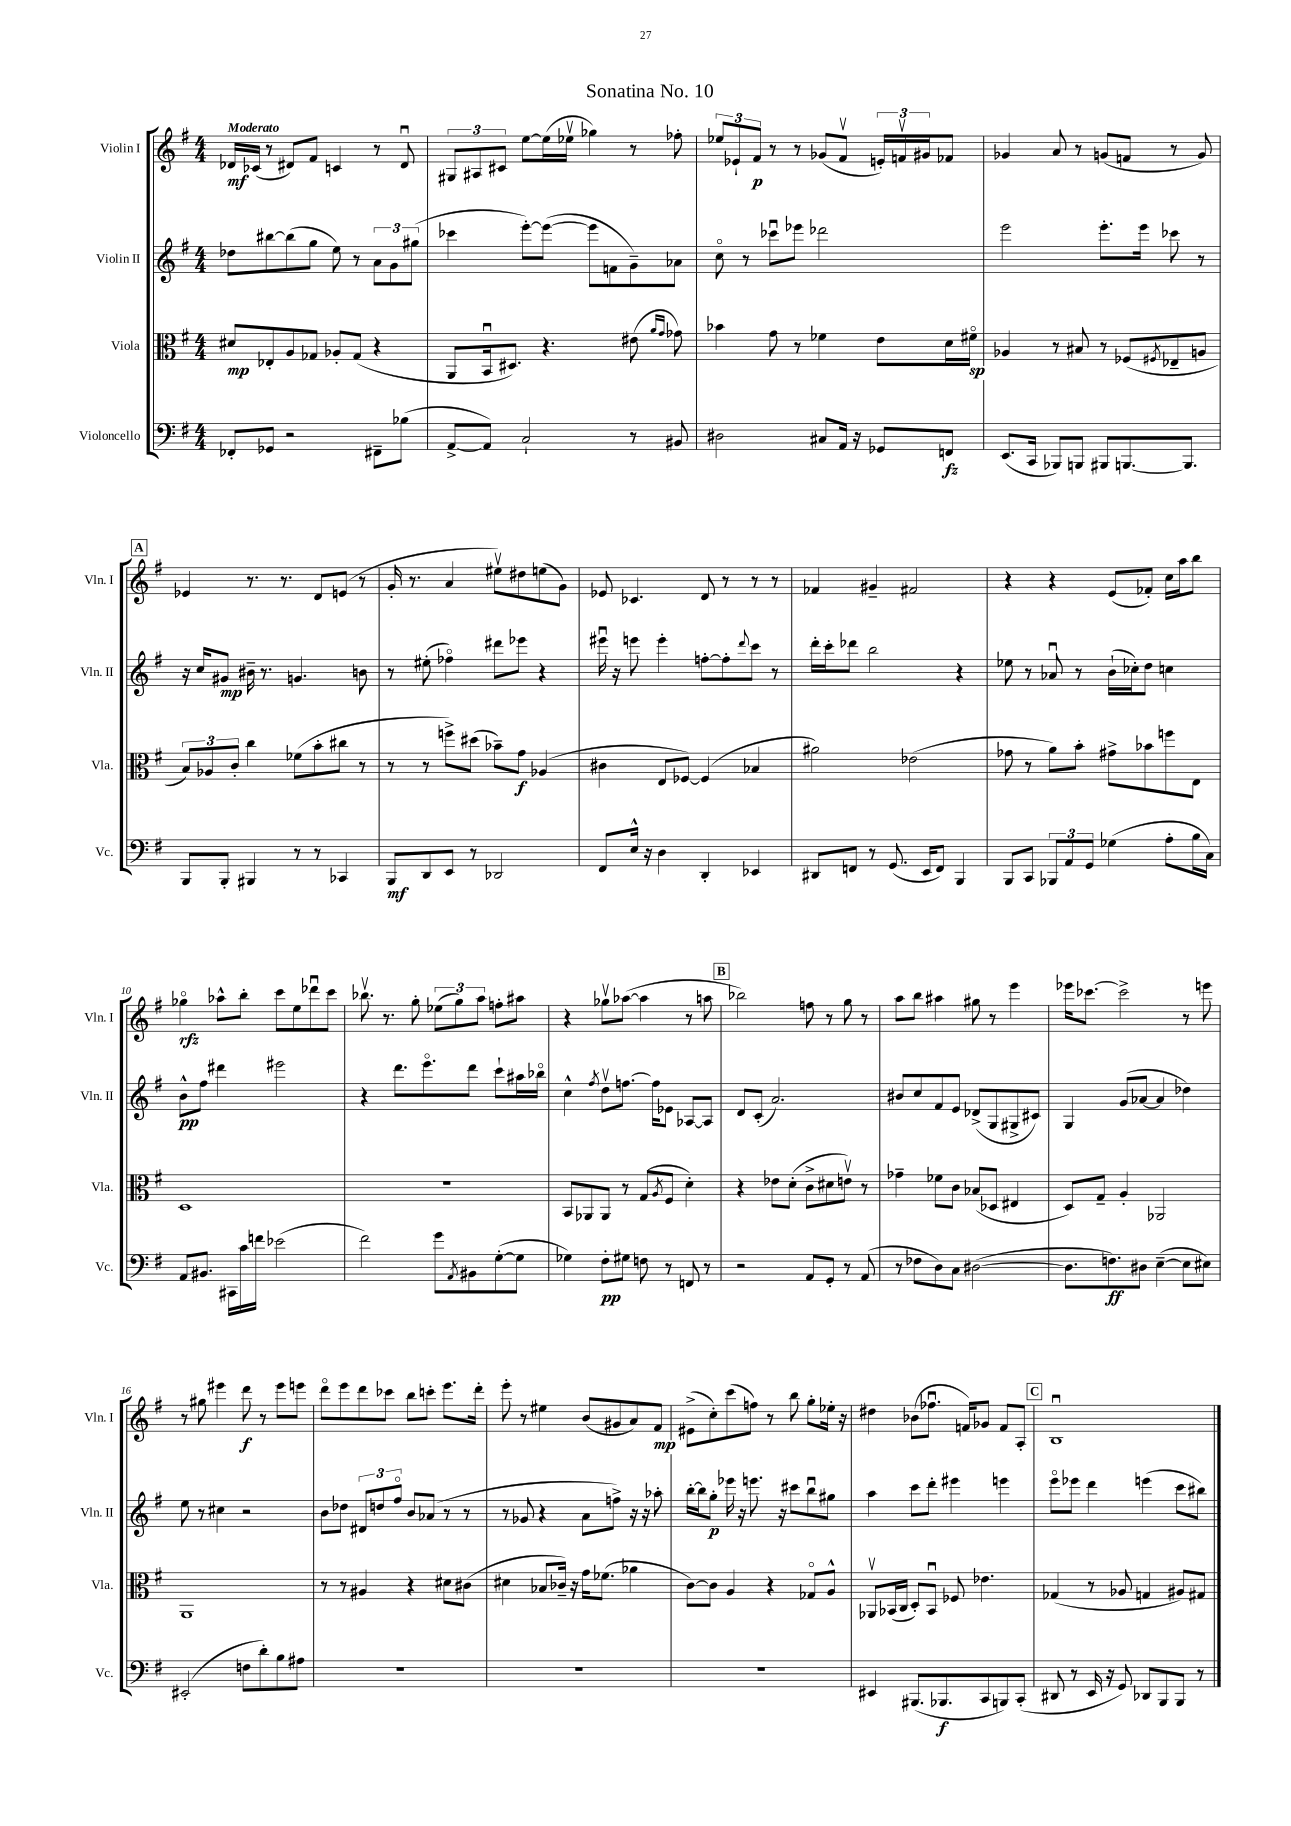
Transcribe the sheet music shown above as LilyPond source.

\header { title = "Sonatina No. 10" }
<<
\new StaffGroup <<
\new Staff = "s0" \with { instrumentName = "Violin I" shortInstrumentName = "Vln. I" } {
    \clef treble \key g \major \numericTimeSignature \time 4/4 \tempo "Moderato"
    des'16\mf ces'16( r8 dis'8) fis'8 c'4 r8 dis'8\downbow |
    \tuplet 3/2 { gis8 ais8 cis'8 } e''8~ e''16( ees''16\upbow ges''4) r8 fes''8-. |
    \tuplet 3/2 { ees''8 ees'8-! fis'8\p } r8 r8 ges'8( fis'8\upbow \tuplet 3/2 { e'16-.) f'16\upbow gis'16 } fes'8 |
    ges'4 a'8 r8 g'8( f'8 r8 g'8) |
    \mark \markup { \box "A" } ees'4 r8. r8. d'8 e'8( r8 |
    g'16-. r8. a'4 eis''8\upbow) dis''8 e''8( g'8) |
    ees'8 ces'4. d'8 r8 r8 r8 |
    fes'4 gis'4-- fis'2 |
    r4 r4 e'8( fes'8-.) c''16 a''16 b''8 |
    ges''4\flageolet\rfz aes''8-^ b''8-. c'''8 e''8 des'''8\downbow c'''8 |
    bes''8.\upbow r8. g''8-. \tuplet 3/2 { ees''8( g''8) a''8 } f''8-. ais''8 |
    r4 ges''8\upbow aes''8~( aes''4 r8 a''8 |
    \mark \markup { \box "B" } bes''2) f''8 r8 g''8 r8 |
    a''8 b''8 ais''4 gis''8 r8 e'''4 |
    ees'''16 ces'''8.~ ces'''2-> r8 e'''8 |
    r8 gis''8 eis'''4 d'''8\f r8 eis'''8 e'''8 |
    d'''8\flageolet e'''8 d'''8 ces'''8 b''8 c'''8-. e'''8. d'''16-. |
    e'''8-. r8 eis''4 b'8( gis'8 a'8) fis'8\mp |
    eis'8->( c''8-.) c'''8( f''8) r8 b''8 g''8-. ees''16-. r16 |
    dis''4 bes'8( fes''8.\downbow f'16) ges'8 f'8 a8-. |
    \mark \markup { \box "C" } b1\downbow \bar "|." |
}
\new Staff = "s1" \with { instrumentName = "Violin II" shortInstrumentName = "Vln. II" } {
    \clef treble \key g \major \numericTimeSignature \time 4/4
    des''8 bis''8~ bis''8( g''8 e''8) r8 \tuplet 3/2 { a'8 g'8 gis''8( } |
    ces'''4 e'''8~-.) e'''8~( e'''8 f'8 g'8--) aes'8 |
    c''8\flageolet r8 ces'''8\downbow ees'''8 des'''2 |
    e'''2 e'''8.-. e'''16 ces'''8 r8 |
    \mark \markup { \box "A" } r16 c''16 gis'8\mp bis'16-- r8. g'4. b'8 |
    r8 eis''8-.( fes''4\flageolet) dis'''8 ees'''8 r4 |
    eis'''16\downbow r16 e'''8 e'''4-. f''8~-. f''8-. \appoggiatura { d'''8 } c'''8 r8 |
    d'''16-. c'''16-. des'''8 b''2 r4 |
    ees''8 r8 aes'8\downbow r8 b'16-!( ces''16-.) d''8 c''4 |
    b'8-^\pp fis''8 dis'''4 eis'''2 |
    r4 d'''8. e'''8.\flageolet d'''8 c'''8-! ais''16 bes''16\flageolet |
    c''4-^ \acciaccatura { fis''8 } d''8\upbow f''8.~ f''16 ees'8 aes8~ aes8 |
    \mark \markup { \box "B" } d'8 c'8-.( a'2.) |
    bis'8 c''8 fis'8 e'8 des'8->( g8 gis8-> cis'8) |
    g4 g'8( aes'8~ aes'4 des''4) |
    e''8 r8 cis''4 r2 |
    b'8 des''8 \tuplet 3/2 { dis'8 d''8 fis''8\flageolet } b'8 aes'8( r8 r8 |
    r8 ges'8 r4 a'8 f''8->) r16 r16 aes''8-. |
    b''16~-. b''16 g''8-.\p ees'''16 r16 e'''8. r16 cis'''8 b''8\downbow gis''8 |
    a''4 c'''8 d'''8-. eis'''4 e'''4 |
    \mark \markup { \box "C" } e'''8\flageolet ees'''8 d'''4 e'''4( c'''8 bis''8) \bar "|." |
}
\new Staff = "s2" \with { instrumentName = "Viola" shortInstrumentName = "Vla." } {
    \clef alto \key g \major \numericTimeSignature \time 4/4
    dis'8\mp ees8-. a8 ges8 aes8-. ges8( r4 |
    a,8 b,16\downbow dis8.) r4. eis'8( \grace { a'16 g'16 } ges'8) |
    bes'4 g'8 r8 fes'4 e'8 d'16 fis'16\flageolet\sp |
    aes4 r8 bis8 r8 fes8( \acciaccatura { fis8 } ees8-- a8 |
    \mark \markup { \box "A" } \tuplet 3/2 { b8) aes8 c'8-. } c''4 fes'8( b'8-. cis''8 r8 |
    r8 r8 f''8->) dis''8( bes'8--) g'8\f aes4( |
    cis'4 e8 fes8~) fes4( bes4 |
    ais'2) ees'2( |
    ges'8 r8 a'8) b'8-. gis'8-> bes'8 f''8 e8 |
    d1 |
    r1 |
    b,8 aes,8 aes,8 r8 g8( \acciaccatura { a8 } fis8 d'4-.) |
    \mark \markup { \box "B" } r4 ees'8 d'8-.( c'8-> dis'8 e'8\upbow) r8 |
    ges'4-- fes'8 c'8 bes8( des8 eis4 |
    d8) g8-- a4-. aes,2 |
    a,1 |
    r8 r8 ais4 r4 dis'8 cis'8( |
    dis'4 bes8 ces'16--) r16 g'16 fes'8.( aes'4 |
    c'8~) c'8 a4 r4 ges8\flageolet a8-^ |
    aes,8\upbow bes,16( c16 d8-.) bes,8\downbow fes8 ees'4. |
    \mark \markup { \box "C" } ges4( r8 aes8 g4 ais8) gis8 \bar "|." |
}
\new Staff = "s3" \with { instrumentName = "Violoncello" shortInstrumentName = "Vc." } {
    \clef bass \key g \major \numericTimeSignature \time 4/4
    fes,8-. ges,8 r2 fis,8-- bes8( |
    a,8~-> a,8) c2-! r8 bis,8 |
    dis2 cis8 a,16 r16 ges,8 f,8\fz |
    e,8.( c,16 bes,,8) b,,8 bis,,8 b,,8.~ b,,8. |
    \mark \markup { \box "A" } b,,8 b,,8-. bis,,4 r8 r8 ces,4 |
    b,,8\mf d,8 e,8 r8 des,2 |
    fis,8 e16-^ r16 d4 d,4-. ees,4 |
    dis,8 f,8 r8 g,8.( e,16 f,8) b,,4 |
    b,,8 c,8 \tuplet 3/2 { bes,,8 a,8 g,8 } ges4( a8-. b16 c16) |
    a,8 bis,8. cis,16 c'16 f'16 ees'2( |
    fis'2) g'8 \acciaccatura { a,8 } bis,8 g8~-.( g8 |
    ges4) fis8-.\pp gis8 f8 r8 f,8 r8 |
    \mark \markup { \box "B" } r2 a,8 g,8-. r8 a,8( |
    r8 fes8 d8) c8 dis2~( |
    dis8. f8.\ff) dis8 e4~--( e8 eis8) |
    eis,2-.( f8 d'8-.) b8 ais8 |
    R1 |
    R1 |
    R1 |
    eis,4 bis,,8.( bes,,8.\f c,8 b,,8) c,8-.( |
    \mark \markup { \box "C" } dis,8 r8 e,16 r16 g,8) des,8 b,,8 b,,8 r8 \bar "|." |
}
>>
>>
